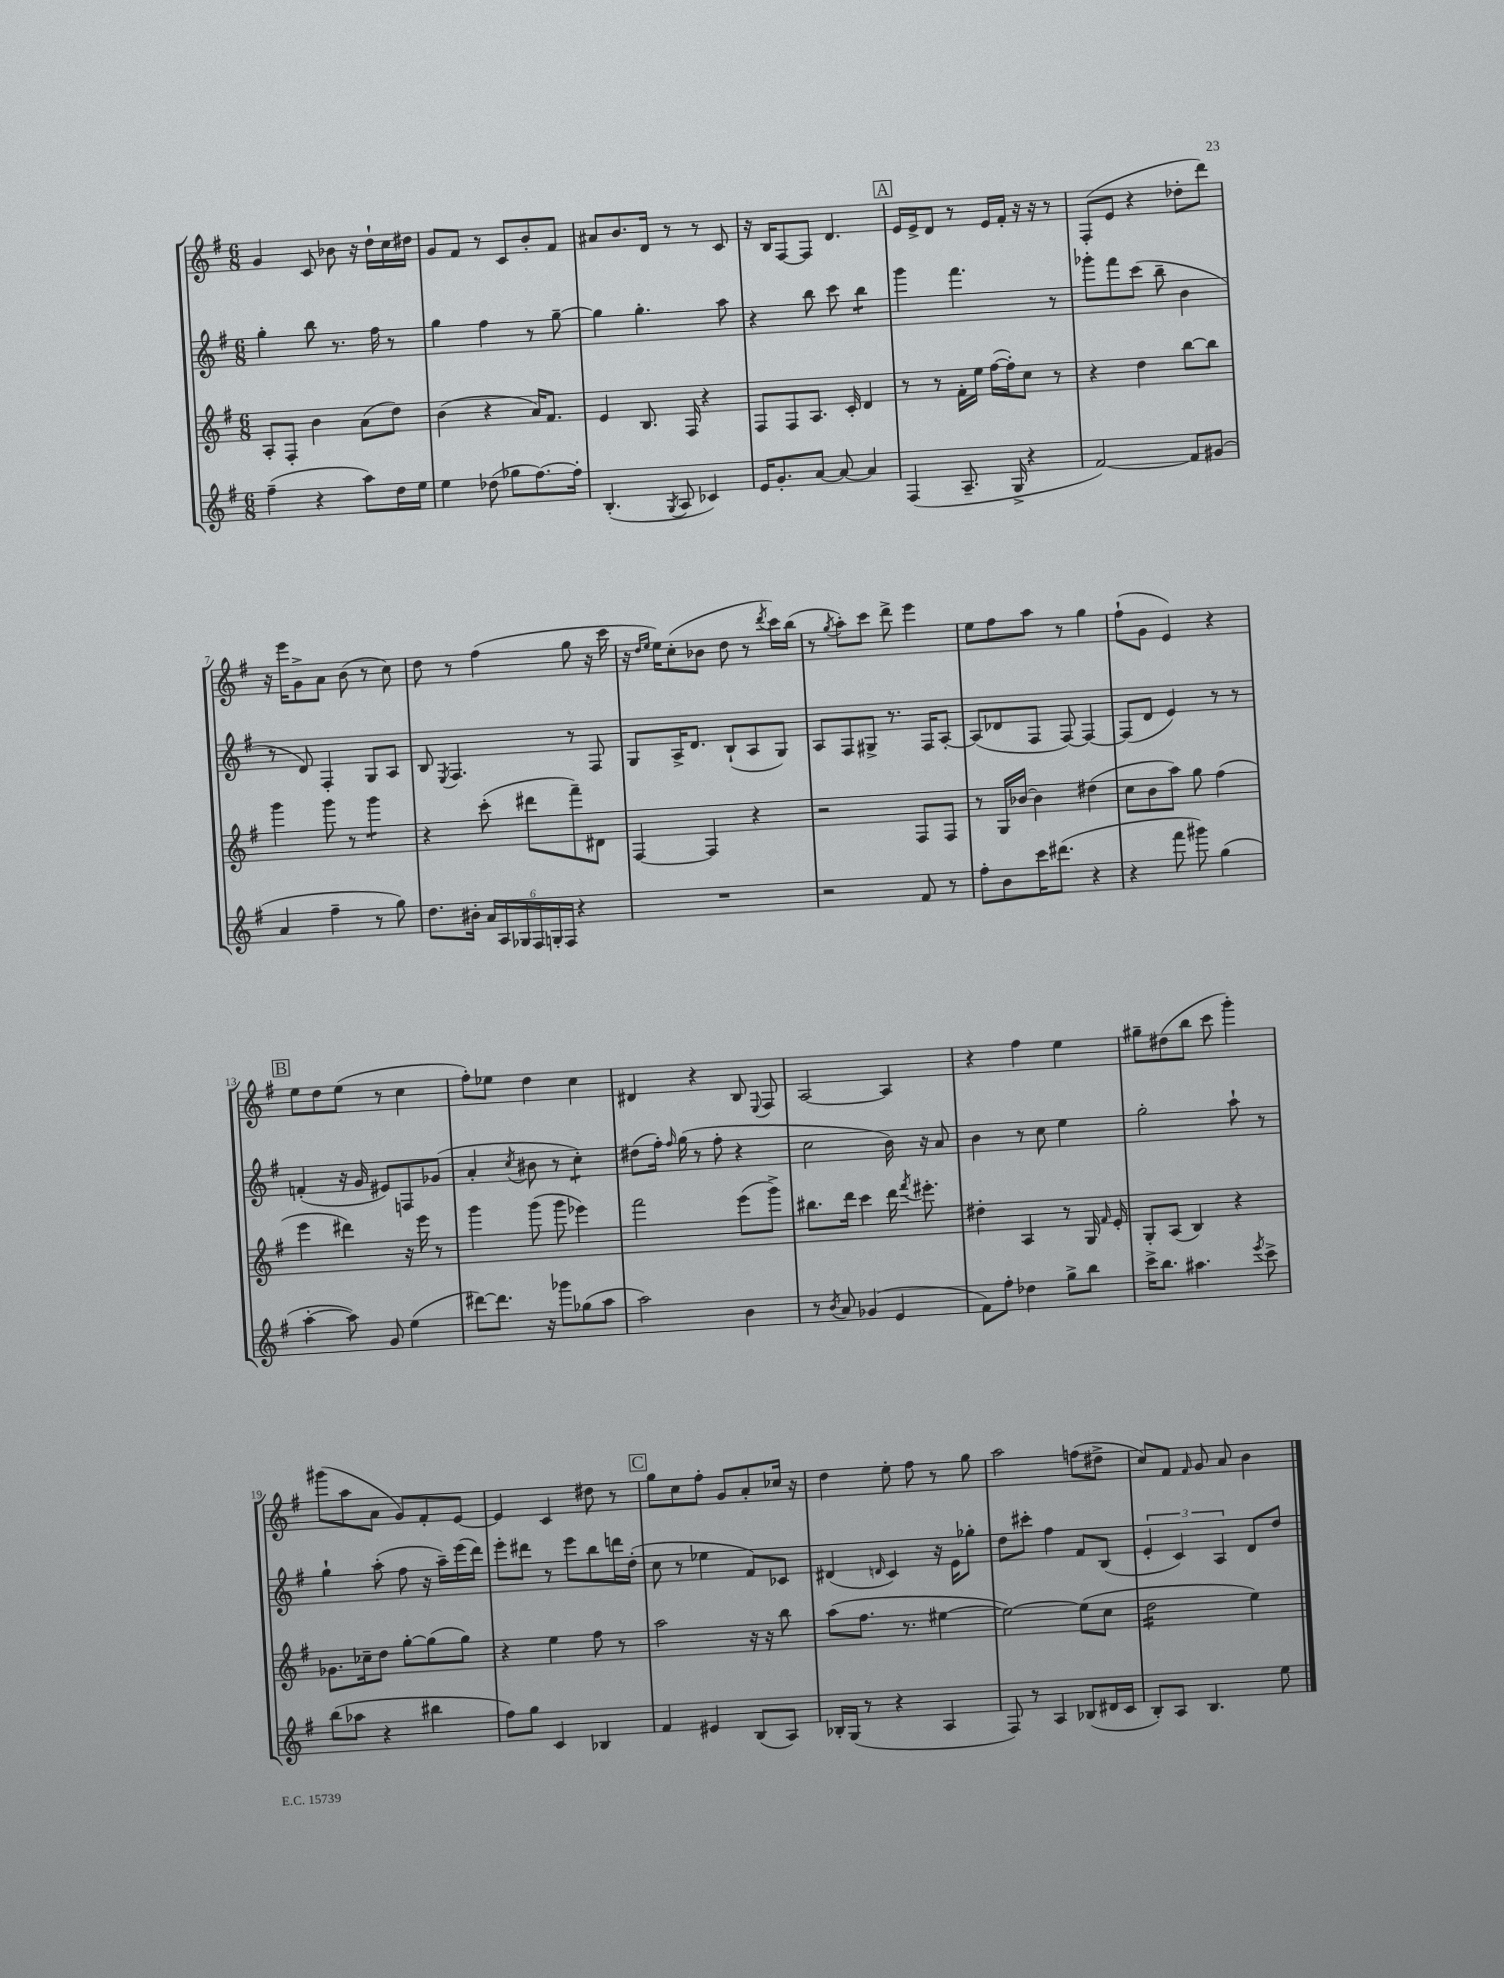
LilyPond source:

<<
\new StaffGroup <<
\new Staff = "s0" {
    \clef treble \key g \major \numericTimeSignature \time 6/8
    \autoBeamOff g'4 c'8 bes'8 r16 d''16[-! c''16 dis''16] |
    g'8[ fis'8] r8 c'8[ b'8-. fis'8] |
    ais'8[ b'8. d'16] r8 r8 c'8 |
    r16 b16[ fis8~ fis8] d'4. |
    \mark \markup { \box "A" } e'16[ e'16-> d'8] r8 e'16[ fis'16]-. r16 r16 r8 |
    fis8[-.( e'8] r4 des''8[-. d'''8]) |
    r16 e'''16[ g'8-> a'8] b'8( r8 c''8) |
    d''8 r8 fis''4( g''8 r16 c'''16 |
    r16 \grace { d''16[ e''16] } e''16[) c''8-.( bes'8] d''8 r8 \acciaccatura { d'''8 } c'''16[) b''16]( |
    r8 \acciaccatura { g''8 } a''8[-.) c'''8] d'''8-> e'''4 |
    e''8[ fis''8 a''8] r8 g''4 |
    fis''8[-!( g'8] e'4) r4 |
    \mark \markup { \box "B" } e''8[ d''8 e''8]( r8 c''4 |
    fis''8[-.) ees''8] d''4 c''4 |
    dis'4 r4 b8 \appoggiatura { e8 } fis8 |
    a2~ a4 |
    r4 fis''4 e''4 |
    gis''8[-- dis''8( b''8] c'''8 g'''4-.) |
    gis'''8[( a''8 a'8] g'8[) fis'8-. e'8]~ |
    e'4 c'4 dis''8 r8 |
    \mark \markup { \box "C" } g''8[ c''8 fis''8]-. g'8[ a'8-. ces''16] r16 |
    d''4 e''8-. fis''8 r8 g''8 |
    a''2 f''8[( dis''8]-> |
    c''8[) fis'8] \grace { fis'16 } g'8 a'8 b'4 \bar "|." |
}
\new Staff = "s1" {
    \clef treble \key g \major \numericTimeSignature \time 6/8
    \autoBeamOff g''4-. b''8 r8. fis''16 r8 |
    g''4 fis''4 r8 g''8~-- |
    g''4 g''4.-. a''8 |
    r4 b''8 c'''8 b''4:8 |
    \mark \markup { \box "A" } g'''4 fis'''4. r8 |
    ges'''8[-. fis'''8 c'''8]( b''8-- b'4 |
    r8 d'8) fis4-. g8[ a8] |
    b8 \acciaccatura { e8 } fis4. r8 fis8 |
    g8[ a16-> d'8.] b8[-!( a8 g8]) |
    a8[ fis8 gis8]-> r8. fis16[ a8]~-. |
    a8[( des'8 fis8] fis8~) fis4~ |
    fis8[( d'8] e'4) r8 r8 |
    \mark \markup { \box "B" } f'4-.( r16 g'16 eis'8[) f8 ges'8]( |
    a'4-. \acciaccatura { c''8 } bis'8 r8 c''4:8-.) |
    dis''8[( fis''16]-.) \grace { fis''16 } g''16( r8 fis''8-. r4 |
    c''2 b'16) r16 a'8 |
    b'4 r8 c''8 e''4 |
    g''2-. a''8-! r8 |
    g''4-! a''8-.( fis''8 r16 a''16[--) e'''16( d'''16]) |
    e'''8[-. dis'''8] r8 e'''8[ b''8 d'''16 d''16]-.( |
    \mark \markup { \box "C" } c''8 r8 ees''4 fis'8[) ces'8] |
    dis'4( \grace { d'16 } c'4) r16 e'16[ ges''8]-. |
    d''8[ cis'''8]-. fis''4 fis'8[ b8]( |
    \tuplet 3/2 { e'4-. c'4) a4 } d'8[ d''8] \bar "|." |
}
\new Staff = "s2" {
    \clef treble \key g \major \numericTimeSignature \time 6/8
    \autoBeamOff a8[-. fis8]-. b'4 a'8[( d''8]) |
    b'4( r4 a'16[) fis'8.] |
    e'4 b8. fis16 r4 |
    fis8[ fis8 a8.] c'16-. d'4 |
    \mark \markup { \box "A" } r8 r8 fis'16[-. e''16] fis''16[~( fis''16-.) c''8] r8 |
    r4 d''4 b''8[~ b''8] |
    g'''4 g'''8 r8 g'''4:8 |
    r4 c'''8-.( dis'''8[ fis'''8--) dis'8] |
    fis4~ fis4 r4 |
    r2 fis8[ fis8] |
    r8 g16[ bes'16]~ bes'4 dis''4( |
    c''8[ b'8 a''8]) g''8 fis''4( |
    \mark \markup { \box "B" } e'''4 dis'''4) r16 e'''16 r8 |
    g'''4 g'''8( g'''8 ees'''4) |
    fis'''2 e'''8[( g'''8]->) |
    bis''8.[ d'''16] c'''4 d'''16 \acciaccatura { fis'''8 } eis'''8.-. |
    dis''4-. a4 r8 g16 \grace { fis'16 } e'16-. |
    g8[-. a8]( b4) r4 |
    ges'8.[ ces''16-- d''8] g''8[~-. g''8( g''8]) |
    r4 e''4 fis''8 r8 |
    \mark \markup { \box "C" } a''2 r16 r16 b''8 |
    a''8[( fis''8.] r8. eis''4~ |
    eis''2~) eis''8[( c''8] |
    d''2:16 e''4) \bar "|." |
}
\new Staff = "s3" {
    \clef treble \key g \major \numericTimeSignature \time 6/8
    \autoBeamOff fis''4--( r4 a''8[) d''16 e''16] |
    e''4 des''8( ges''8[ fis''8.~) fis''16]-. |
    b4.-.( \acciaccatura { g8 } a8 ces'4) |
    e'16[ g'8.-. a'8]~ a'8~ a'4 |
    \mark \markup { \box "A" } fis4( a8.-- g16-> r4 |
    fis'2~) fis'8[ gis'8]( |
    a'4 fis''4-- r8 g''8) |
    d''8.[ bis'16]-. \tuplet 6/4 { a'16[ a16 ges16 fis16 g16-. fis16] } r4 |
    R2. |
    r2 fis'8 r8 |
    fis''8[-. b'8 c'''16 dis'''8.]( r4 |
    r4 fis'''8 gis'''8) g''4( |
    \mark \markup { \box "B" } a''4~-. a''8) g'8 e''4( |
    dis'''8[~) dis'''8.] r16 ges'''8[ ges''8( a''8] |
    a''2) b'4 |
    r8 \acciaccatura { b'8 } a'8 ges'4( e'4 |
    fis'8[) fis''8]-. des''4 g''8[-> b''8] |
    c'''16[-> b''8.] ais''4. \acciaccatura { e'''8 } c'''8-> |
    b''8[( aes''8] r4 bis''4 |
    fis''8[) g''8] c'4 bes4 |
    \mark \markup { \box "C" } fis'4 eis'4 b8[( a8]) |
    bes16[-. g16]( r8 r4 a4 |
    fis8) r8 a4 bes8[( dis'16 c'16] |
    b8[-.) a8] b4. e''8 \bar "|." |
}
>>
>>
